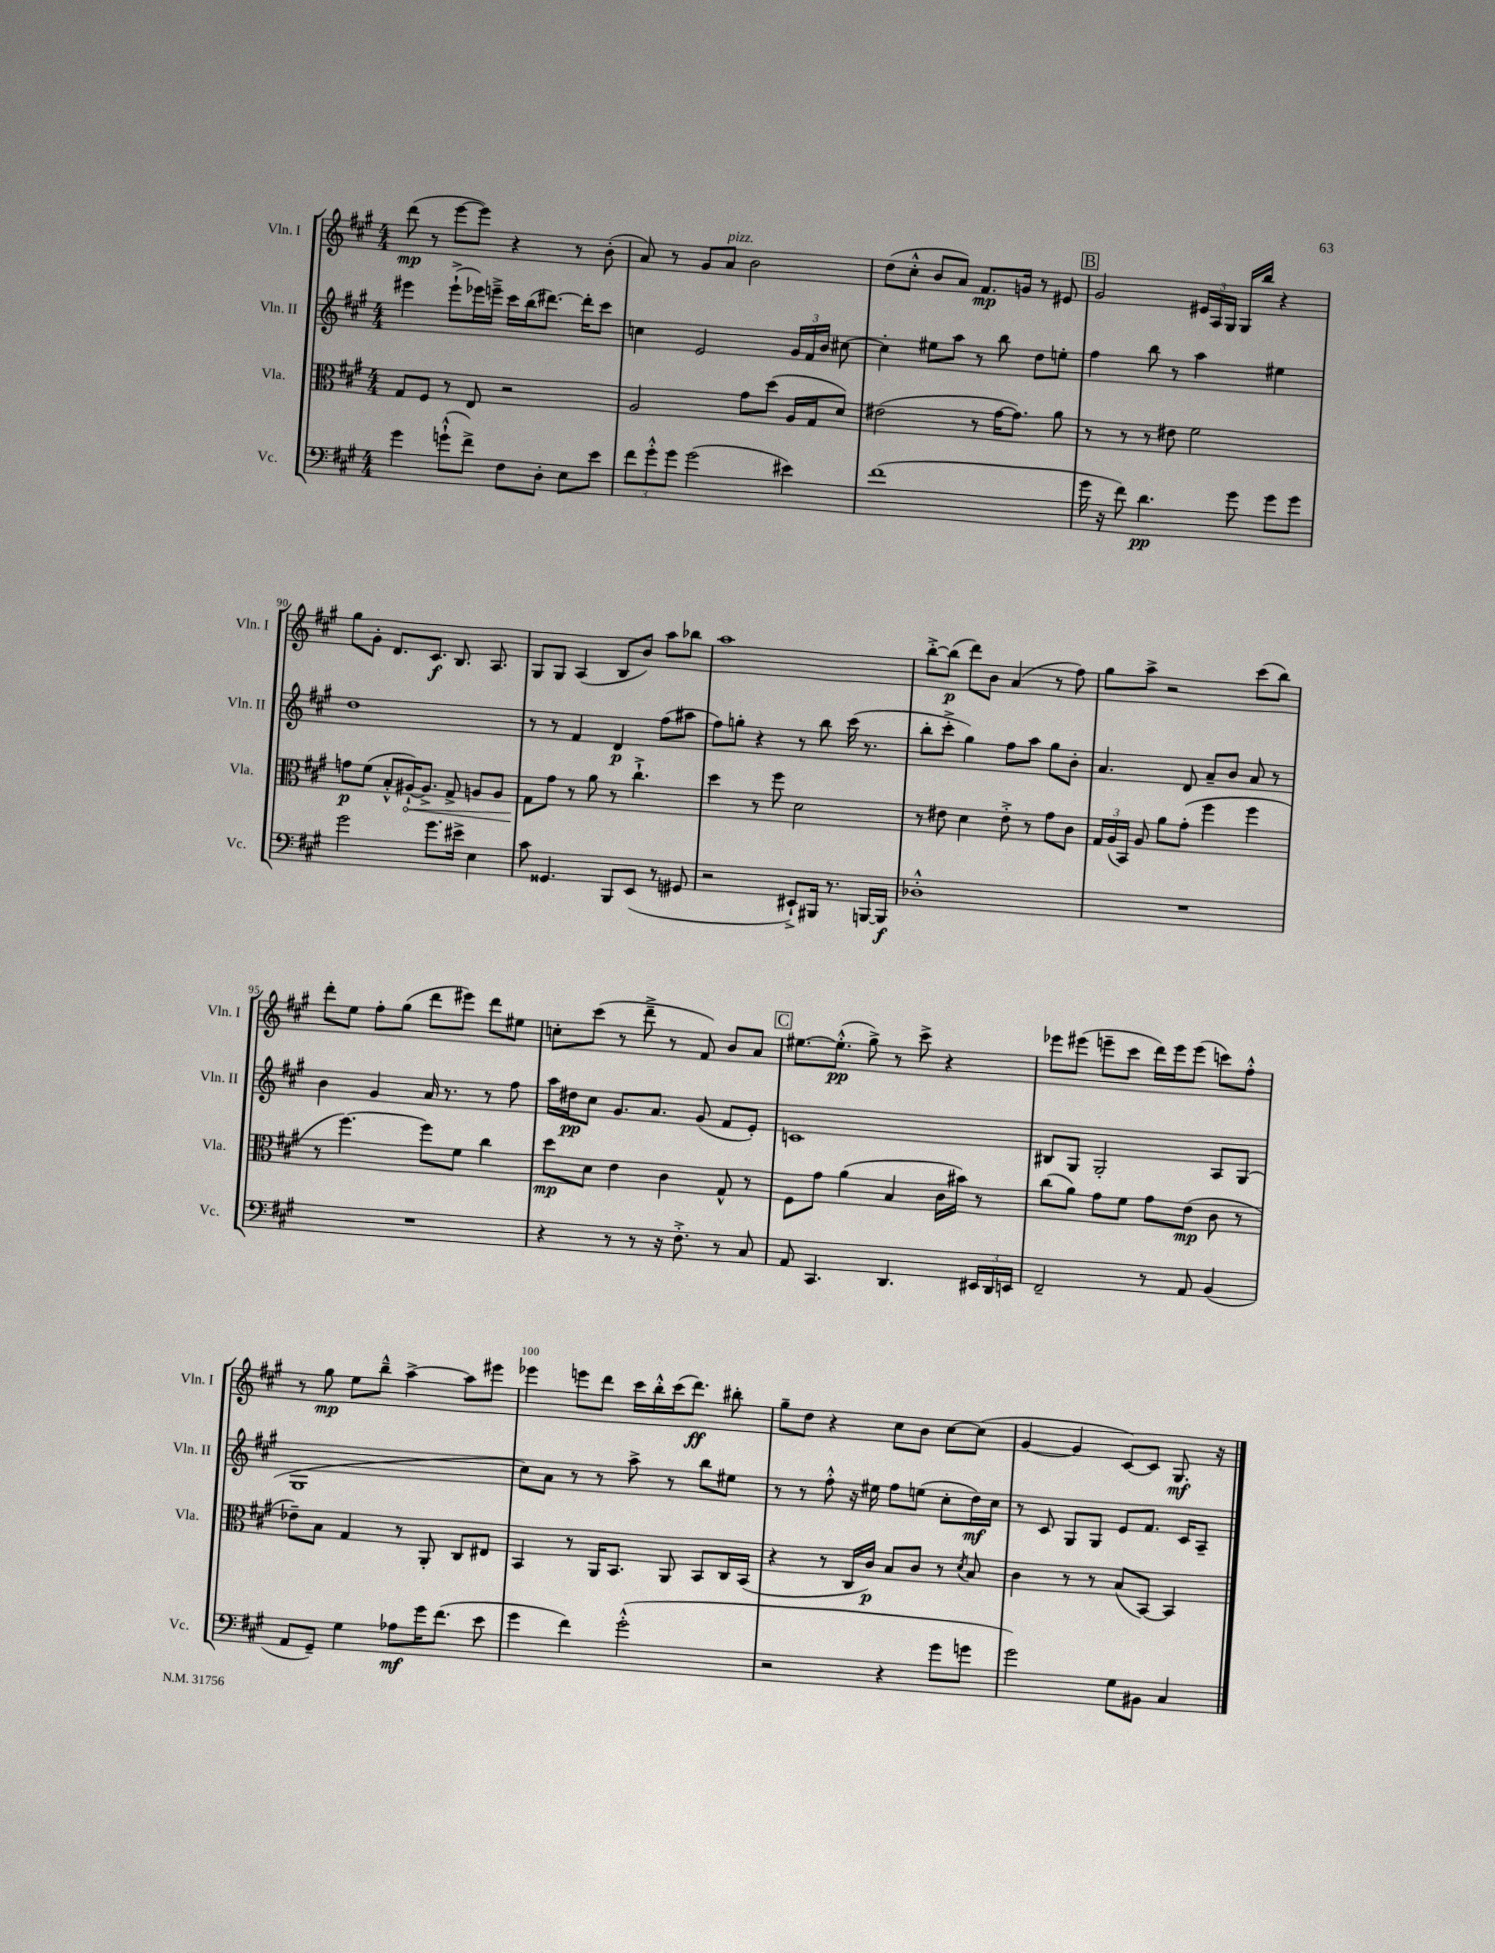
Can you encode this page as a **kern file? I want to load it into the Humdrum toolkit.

**kern	**kern	**kern	**kern
*staff4	*staff3	*staff2	*staff1
*clefF4	*clefC3	*clefG2	*clefG2
*k[f#c#g#]	*k[f#c#g#]	*k[f#c#g#]	*k[f#c#g#]
*M4/4	*M4/4	*M4/4	*M4/4
4g#\	8G#/L	4eee#\	(8ddd\
.	8F#/J	.	8r
(8g`^^\L	8r	(8eee#`^\L	[8eee\L
8f#^\J)	8E/	16eee-\L)	8eee\]J)
.	.	16eee~^\JJ	.
8F#\L	2r	16ccc#\LL	4r
.	.	(16bb\J	.
8D'\J	.	[8.ddd#\J)	.
8E\L	.	.	8r
.	.	16ddd#'\]LK	.
8e\J	.	8ccc#\J	(8b'\
=	=	=	=
12f#\L	2A/	4cc\	8a/)
12g#'^^\	.	.	.
.	.	.	8r
12g#\J	.	.	.
(2g#\	.	2e/	8g#/L
.	.	.	8a/J
.	8g#\L	.	2b\
.	(8dd\J	.	.
4e#\)	16A/LL	24g#/LL	.
.	.	24f#/	.
.	16G#/J	.	.
.	.	24b/JJ	.
.	8d/J)	[8cc#\	.
=	=	=	=
(1f#	(2e#\	4cc#'\]	(8dd\L
.	.	.	8cc#'^^\J
.	.	8ee#\L	8b/L
.	.	8aa\J	8a/J)
.	8r	8r	8.f#/L
.	[16g#\LK	8bb\	.
.	8.g#\]J)	.	16g/Jk
.	.	8dd\L	8r
.	8a\	8ee'\J	8e#/
=	=	=	=
16g#\	8r	4ff#\	2g#/
16r	.	.	.
8f#\)	8r	.	.
4.d\	8r	8bb\	.
.	8e#\	8r	.
.	2f#\	4aa\	24e#/LL
.	.	.	24A/
.	.	.	24G#/JJ
8g#\	.	.	16G#/LL
.	.	.	16bb/JJ
8g#\L	.	4ee#\	4r
8g#\J	.	.	.
=	=	=	=
2g#\	8g\L	1dd	8gg#\L
.	(8f#\J	.	8g#'\J
.	8B'^^/L	.	8.d/L
.	[16A#`/K)	.	.
.	8.A#^/]J	.	8.c#/J
8.g#\L	.	.	.
.	8G#^/	.	8.B/
16e#^\Jk	.	.	.
4E\	8A/L	.	.
.	.	.	8.A/
.	8A/J	.	.
=	=	=	=
8c#\	8G#\L	8r	8G#/L
4.GG##/	8g#\J	8r	8G#/J
.	8r	4f#/	(4A/
.	8a\	.	.
8BBB/L	8r	4d/	8B/L
(8EE/J	4.cc#`^\	.	8b/J)
8r	.	(8ff#\L	8aa\L
8GG#/	.	8aa#\J	8bb-\J
=	=	=	=
2r	4dd\	8ff#\L)	1aa
.	.	8gg'\J	.
.	8r	4r	.
.	8ff#\	.	.
8EE#`^/L)	2d\	8r	.
16BBB#/Jk	.	8bb\	.
8.r	.	.	.
.	.	(16ccc#\	.
.	.	8.r	.
[16BBB/LL	.	.	.
16BBB/]JJ	.	.	.
=	=	=	=
1D-'^^	8r	8bb'\L	[8bb'^\L
.	8e#\	8ccc#'^\J	(8bb\]J
.	4d\	4gg#\)	8ddd\L)
.	.	.	8b\J
.	8e#'^\	8ff#\L	(4a/
.	8r	8aa\J	.
.	8g#\L	8gg#\L	8r
.	8c#\J	8b'\J	8ff#\)
=	=	=	=
1r	24G#/LL	4.a/	8gg#\L
.	(24A/	.	.
.	24BB/JJ)	.	.
.	8A/	.	8aa^\J
.	8a\L	.	2r
.	(8g#'\J	8d/	.
.	4ff#\	8a~/L	.
.	.	8b/J	.
.	4ff#\	8a/	(8ccc#\L
.	.	8r	8bb\J)
=	=	=	=
1r	8r	4b\	8ddd'\L
.	[4.ff#\)	.	8ee\J
.	.	4g#/	8ff#'\L
.	.	.	(8gg#\J
.	8ff#\]L	16a/	8ddd\L
.	.	8.r	.
.	8f#\J	.	8eee#\J)
.	4cc#\	8r	8ddd\L
.	.	8ff#\	8ee#\J
=	=	=	=
4r	8dd\L	16aa\LL	8cc'\L
.	.	16dd#\J	.
.	8d\J	8cc#\J	(8ccc#\J
8r	4e\	8.g#/L	8r
8r	.	.	8ddd~^\
.	.	8.a/J	.
16r	4c#\	.	8r
8.F#'^\	.	.	.
.	.	(8g#/	8f#/)
8r	8G#^^/	8f#/L	8b/L
8C#/	8r	8e'/J)	8a/J
=	=	=	=
8AA/	8F#\L	1c	[8.ee#\L
4.CC#/	8g#\J	.	.
.	.	.	(8.ee#'^^\]J
.	(4a\	.	.
.	.	.	8gg#^\)
4.DD/	4B/	.	8r
.	.	.	8ccc#^\
.	16c#\LL	.	4r
.	16b#\JJ)	.	.
24EE#/LL	8r	.	.
24DD/	.	.	.
24EE/JJ	.	.	.
=	=	=	=
2FF#~/	(8cc#\L	8B#/L	8eee-\L
.	8a\J)	8G#/J	(8eee#\J
.	8g#\L	2G#'/	8eee~\L
.	8f#\J	.	8ccc#\J
8r	8g#\L	.	16ddd\LL)
.	.	.	16eee\J
8AA/	(8e\J	.	(8eee\J
(4BB/	8c#\	8A/L	8ccc\L)
.	8r	(8G#/J	8ff#'^^\J
=	=	=	=
8AA/L	8e-~\L)	1G#	8r
8GG#~/J)	8B\J	.	8gg#\
4G#\	4G#/	.	8ee\L
.	.	.	8bb~^^\J
8A-\L	8r	.	[4aa^\
16g#\K	8AA'/	.	.
(8.f#\J	.	.	.
.	8C#/L	.	8aa\]L
8e\	8E#/J	.	8eee#\J
=	=	=	=
4g#\	4BB/	8cc#\L)	4eee-\
.	.	8a\J	.
4f#\)	8r	8r	8eee\L
.	16AA/LK	8r	8ddd\J
.	8.BB/J	.	.
(2g#'^^\	.	8aa^\	16ccc#\LL
.	.	.	16bb'^^\
.	8AA/	8r	(16ccc#\J
.	.	.	8.ddd\J)
.	8BB/L	8bb\L	.
.	16C#/L	8ee#\J	8bb#'\
.	(16BB/JJ	.	.
=	=	=	=
2r	4r	8r	8gg#~\L
.	.	8r	8dd\J
.	8r	8ff#'^^\	4r
.	16C#/LL	16r	.
.	16c#/JJ)	16ee#\	.
4r	8B/L	8ff#\L	8cc#\L
.	8c#/J	(8ee\J	8b\J
8g#\L	8r	8cc#'\L	[8cc#\L
.	8qd/	.	.
8g\J	8B/	16dd\L)	(8cc#\]J
.	.	16cc#\JJ	.
=	=	=	=
2g#\)	4c#\	8r	[4g#/
.	.	8c#/	.
.	8r	8G#/L	4g#/]
.	8r	8G#/J	.
8G#\L	(8B/L	8e/L	[8c#/L)
8BB#\J	[8BB/J)	8.f#/J	8c#/]J
4C#/	4BB/]	.	8.G#/
.	.	16c#/LK	.
.	.	8A~/J	.
.	.	.	16r
==	==	==	==
*-	*-	*-	*-
